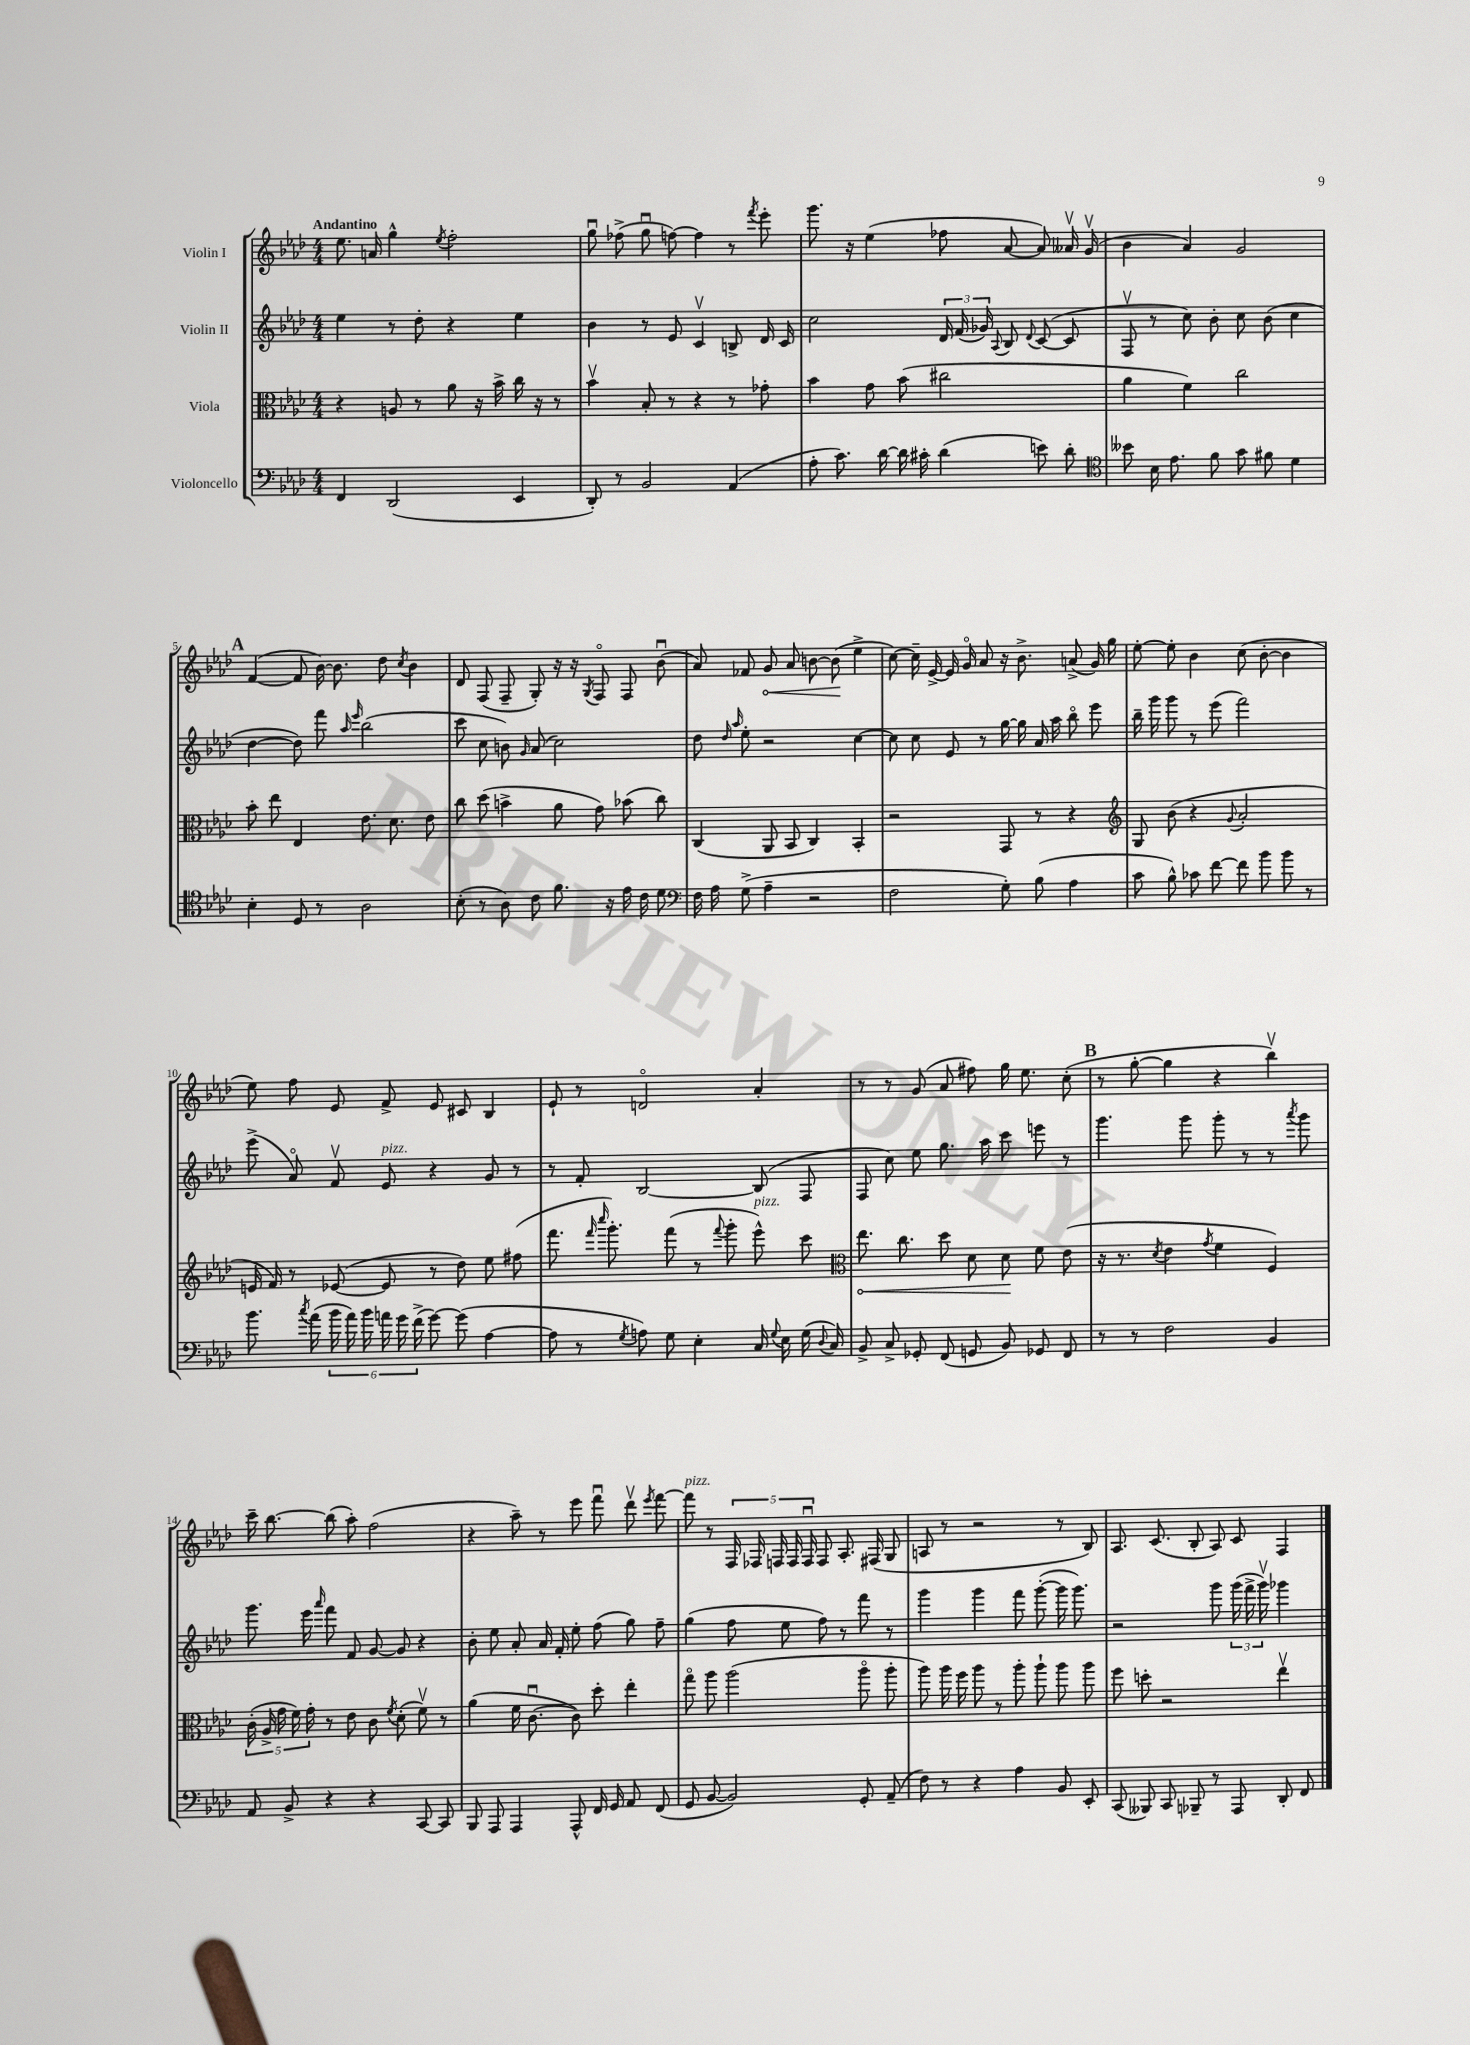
<<
\new StaffGroup <<
\new Staff = "s0" \with { instrumentName = "Violin I" } {
    \clef treble \key aes \major \numericTimeSignature \time 4/4 \tempo "Andantino"
    \autoBeamOff ees''8. a'16 g''4-^ \acciaccatura { ees''8 } f''2-. |
    g''8\downbow fes''8->( g''8\downbow f''8~) f''4 r8 \acciaccatura { f'''8 } ees'''8-. |
    g'''8. r16 ees''4( fes''8 aes'8~ aes'8) aeses'16\upbow g'16\upbow( |
    bes'4 aes'4) g'2 |
    \mark \markup { \bold "A" } f'4~( f'8 bes'16~) bes'8. des''8 \acciaccatura { c''8 } bes'4 |
    des'8 f8( f8-- g8-.) r16 r16 \acciaccatura { g8 } f8\flageolet f8 bes'8\downbow( |
    aes'8) fes'8 \once \override Hairpin.circled-tip = ##t g'8\< aes'8 b'8~ b'8\!( ees''4-> |
    c''8~) c''16-- ees'16~-> ees'16 g'16\flageolet aes'8 r16 bes'8.-> a'8->( g'16) g''16 |
    ees''8~-. ees''8-. bes'4 c''8( bes'8~-. bes'4 |
    ees''8) f''8 ees'8 f'8-> ees'8 cis'8 bes4 |
    ees'8-! r8 d'2\flageolet aes'4-. |
    r8 r8 g'8( aes'8 fis''8) g''16 ees''8. c''8-.( |
    \mark \markup { \bold "B" } r8 g''8~-. g''4 r4 bes''4\upbow) |
    c'''16-- bes''8.~ bes''8( aes''8-.) f''2( |
    r4 aes''8--) r8 ees'''8 f'''8\downbow des'''8\upbow \acciaccatura { ees'''8 } f'''8~ |
    f'''8^\markup { \italic "pizz." } r8 \tuplet 5/4 { f16 fes16 f16 f16 f16\downbow } f8 aes8.-. fis16( g8 |
    a8 r8 r2 r8 bes8) |
    aes8. c'8.( bes8-. aes8) c'8 f4 \bar "|." |
}
\new Staff = "s1" \with { instrumentName = "Violin II" } {
    \clef treble \key aes \major \numericTimeSignature \time 4/4
    \autoBeamOff ees''4 r8 des''8-. r4 ees''4 |
    bes'4 r8 ees'8 c'4\upbow b8-> des'16 c'16 |
    c''2 \tuplet 3/2 { des'16 f'16( ges'16) } \appoggiatura { aes8 } bes8 \appoggiatura { des'8 } c'8~( c'8 |
    f8\upbow r8 c''8) bes'8-. c''8 bes'8( c''4 |
    \mark \markup { \bold "A" } des''4~ des''8) f'''8 \grace { aes''16 ees'''16 } bes''2( |
    c'''8 c''8 b'8) \grace { g'16 } aes'8( c''2) |
    des''8 \grace { des''16 aes''16 } ees''8-. r2 c''4~ |
    c''8 c''8 ees'8 r8 g''16~ g''16 aes'16 aes''16 bes''8\flageolet ees'''8 |
    bes''16-- g'''16 g'''8 r8 ees'''8( f'''2) |
    ees'''8->( aes'8\flageolet) f'8\upbow ees'8^\markup { \italic "pizz." } r4 g'8 r8 |
    r8 f'8-. bes2~ bes8( f8 |
    f8 c''8) ees''8 g''8. aes''16 c'''8 e'''8 r8 |
    \mark \markup { \bold "B" } g'''4. g'''8 g'''8-. r8 r8 \acciaccatura { aes'''8 } g'''8 |
    g'''8. ees'''16 \grace { aes'''16 } f'''8 f'8 g'8~ g'8 r4 |
    bes'8-. ees''8 aes'8-. aes'16 f'16-. ees''8-. f''8( g''8) f''8-- |
    g''4( f''8 ees''8 f''8) r8 f'''8 r8 |
    g'''4 g'''4 f'''8 g'''8~-.( g'''16 g'''8.) |
    r2 g'''8 \tuplet 3/2 { g'''16( f'''16-> g'''16\upbow) } ges'''4 \bar "|." |
}
\new Staff = "s2" \with { instrumentName = "Viola" } {
    \clef alto \key aes \major \numericTimeSignature \time 4/4
    \autoBeamOff r4 a8 r8 aes'8 r16 bes'16-> c''16 r16 r8 |
    bes'4\upbow bes8-. r8 r4 r8 ges'8-. |
    bes'4 g'8 bes'8( cis''2 |
    aes'4 f'4) c''2 |
    \mark \markup { \bold "A" } bes'8-. ees''8 ees4 ees'8. des'8. ees'8 |
    c''8 des''8( b'4-> aes'8 g'8) bes'8( c''8) |
    c4( aes,8 bes,8 c4) bes,4-. |
    r2 g,8 r8 r4 |
    \clef treble g8 bes'8( r4 \appoggiatura { g'8 } aes'2-. |
    e'16 f'16) r8 ees'8~( ees'8 r8 des''8) ees''8 fis''8( |
    f'''8. \grace { f'''16 c''''16 } g'''8.-.) f'''8( r8 \appoggiatura { f'''8 } g'''8-. ees'''8-^^\markup { \italic "pizz." }) c'''8 |
    \clef alto \once \override Hairpin.circled-tip = ##t ees''8.\< c''8. des''8 des'8 des'8\! f'8 ees'8( |
    \mark \markup { \bold "B" } r16 r8. \acciaccatura { des'8 } ees'4 \acciaccatura { g'8 } f'4 f4) |
    \tuplet 5/4 { c'16-.( aes16-> g'16 f'16) g'16-. } r8 ees'8 c'8 \acciaccatura { f'8 } des'8-.( f'8\upbow) r8 |
    aes'4( f'16 c'8.~\downbow c'8) des''8-. ees''4-. |
    g''8\flageolet aes''8 aes''2( aes''8\flageolet aes''8-. |
    aes''8) aes''16 f''16 aes''8 r8 aes''8-. aes''8-! aes''8 aes''8 |
    f''8 d''8-. r2 ees''4\upbow \bar "|." |
}
\new Staff = "s3" \with { instrumentName = "Violoncello" } {
    \clef bass \key aes \major \numericTimeSignature \time 4/4
    \autoBeamOff f,4 des,2( ees,4 |
    des,8-.) r8 bes,2 aes,4( |
    aes8-. c'8.) des'16~ des'16 cis'16-. des'4( e'8) des'8-. |
    \clef tenor beses'8 bes16 ees'8. f'8 g'8 fis'8 des'4 |
    \mark \markup { \bold "A" } bes4-. des8 r8 aes2 |
    bes8-.( r8 aes8) c'8 f'8. r16 ees'16 c'16 des'8 |
    \clef bass f16 aes16 g8->( aes4-- r2 |
    f2 g8-.) bes8( aes4 |
    c'8 bes8-^) ces'8 f'8~ f'8 bes'8 bes'8 r8 |
    bes'8. \acciaccatura { c''8 } aes'16( \tuplet 6/4 { bes'16 aes'16) bes'16 a'16 g'16 f'16->( } g'8~) g'8( aes4~ |
    aes8 r8 \acciaccatura { g8 } a8) g8 ees4-. c16 \appoggiatura { g8 } ees16 g16( \appoggiatura { des8 } c16) |
    bes,8-> c8-> ges,8-. f,8( g,8 bes,8) ges,8 f,8 |
    \mark \markup { \bold "B" } r8 r8 f2 bes,4 |
    aes,8 bes,8-> r4 r4 c,8~ c,8 |
    bes,,8 aes,,8 aes,,4 aes,,8-^ f,16 g,16 aes,8 f,8( |
    g,8 bes,8~ bes,2) g,8-. aes,8--( |
    f8) r8 r4 aes4 bes,8 ees,8-. |
    c,8( beses,,8) c,8 bes,,8-- r8 aes,,8 des,8-. f,8 \bar "|." |
}
>>
>>
